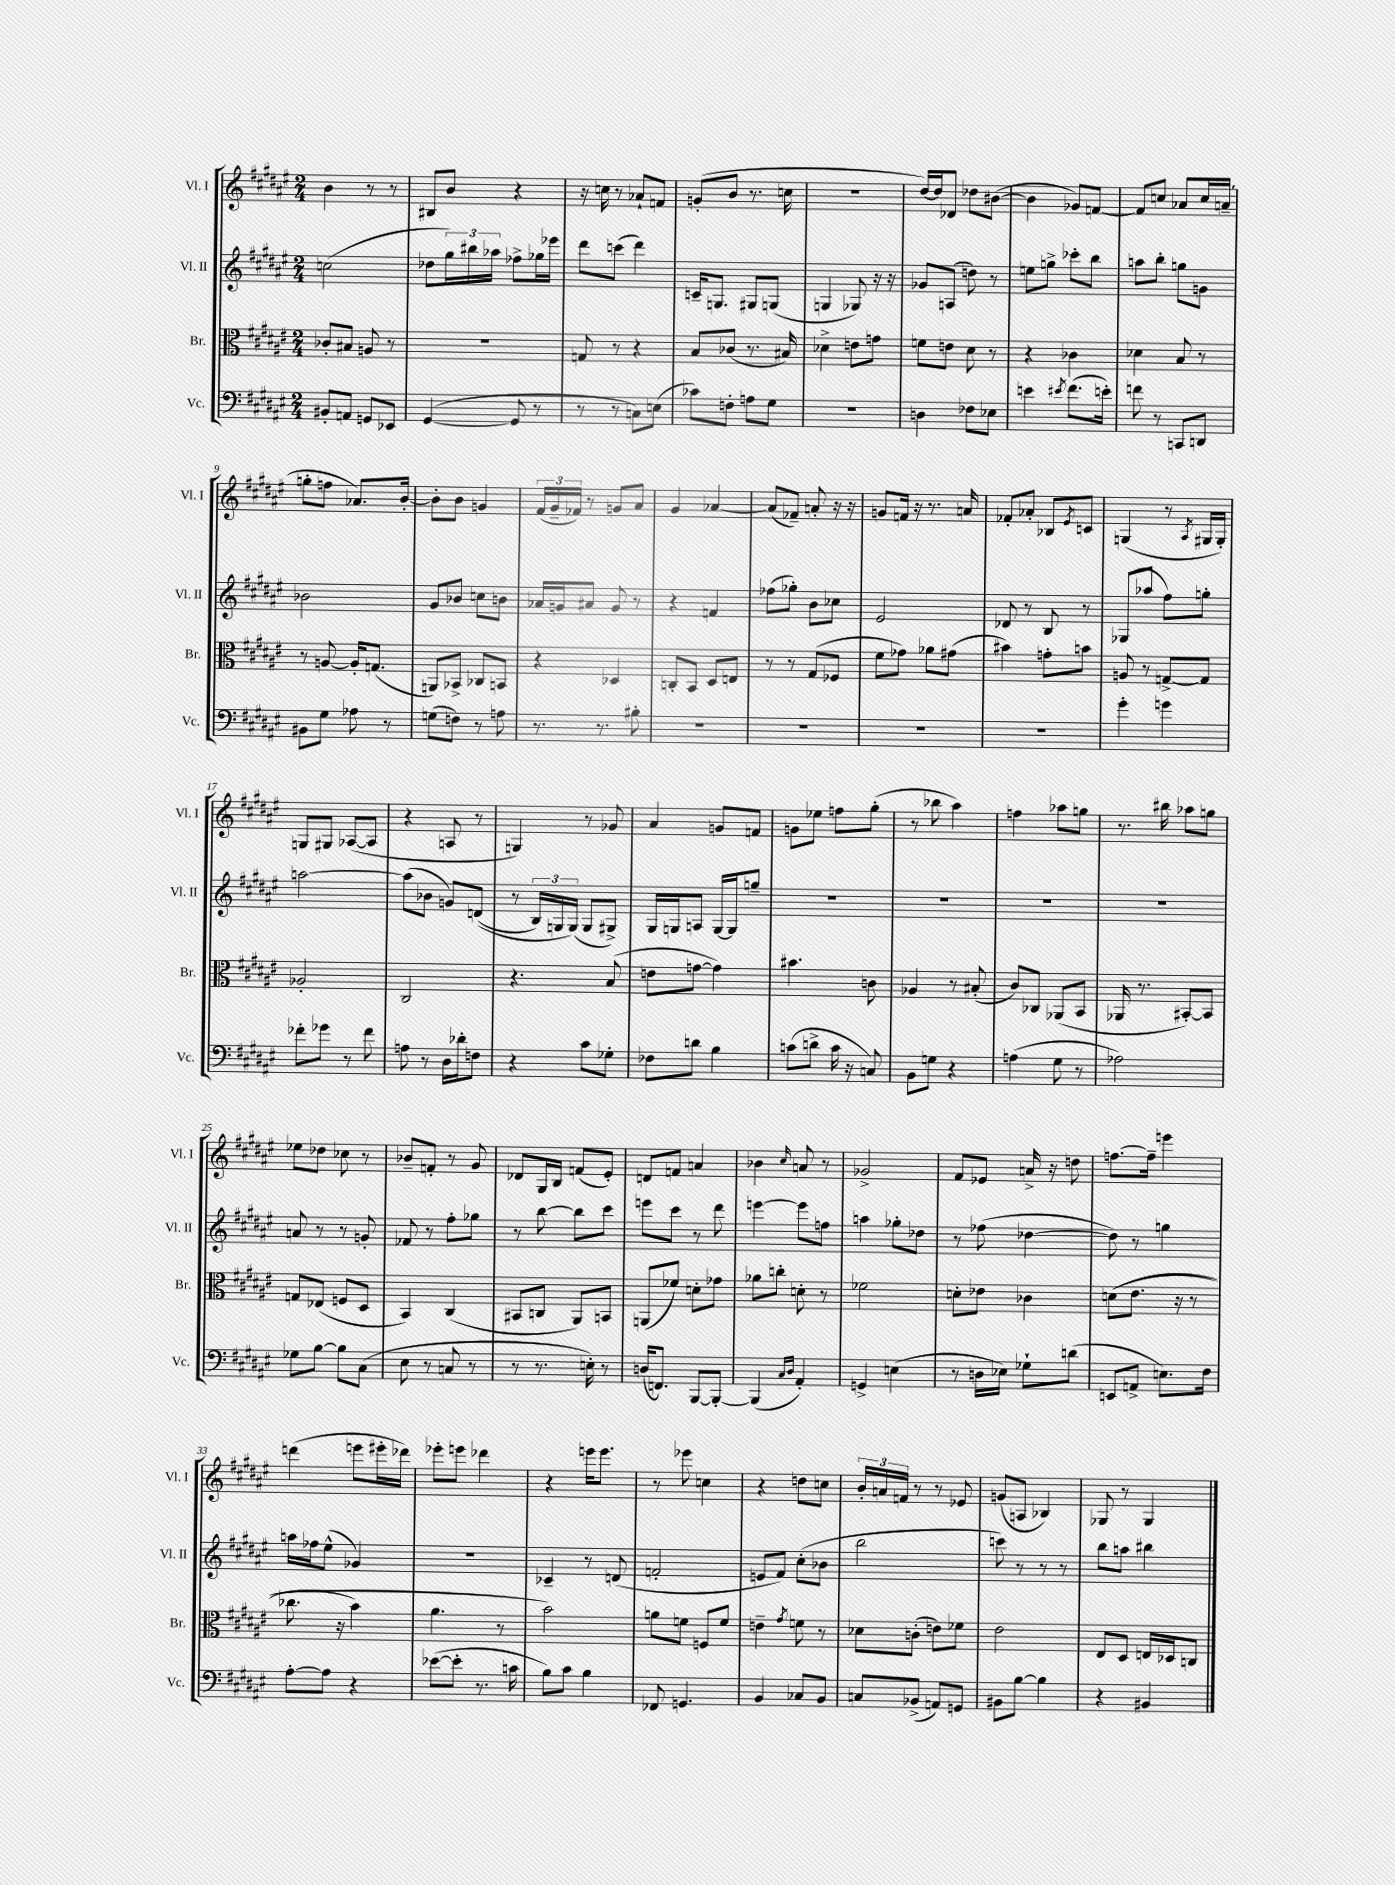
<<
\new StaffGroup <<
\new Staff = "s0" \with { instrumentName = "Vl. I" shortInstrumentName = "Vl. I" } {
    \clef treble \key fis \major \numericTimeSignature \time 2/4
    b'4 r8 r8 |
    bis8 b'8 r4 |
    r16 c''16 r8 aes'8-! f'8 |
    g'8-.( b'8 r8. c''16 |
    R2 |
    dis''16~) dis''16 des'8 des''8 bis'8~( |
    bis'4 ges'8) f'8~ |
    f'8 c''8 aes'8 c''16 a'16--( |
    g''8-. f''8 aes'8.) b'16~-. |
    b'8-. b'8 g'4 |
    \tuplet 3/2 { fis'16( gis'16-- fes'16) } r8 g'8 ais'8 |
    gis'4 aes'4~ |
    aes'8( fes'8--) a'8-. r16 r16 |
    g'8 f'16 r16 r8. a'16 |
    fes'8-. aes'8-. bes8 \acciaccatura { eis'8 } c'8 |
    g4( r8 \acciaccatura { ais8 } gis16 gis16-.) |
    g8 gis8 aes8~( aes8 |
    r4 a8 r8 |
    g4) r8 ges'8 |
    ais'4 g'8 f'8 |
    g'8 ees''8 f''8 gis''8-.( |
    r8 bes''8 ais''4) |
    f''4 aes''8 g''8 |
    r8. bis''16 aes''8 g''8 |
    ees''8 des''8 ces''8 r8 |
    bes'8-- f'8-. r8 gis'8 |
    des'8 gis16 b16 f'8( eis'8-.) |
    d'8 f'8 a'4 |
    bes'4 \grace { cis''16 } a'8 r8 |
    ges'2-> |
    fis'8 ees'8 a'16-> r16 d''8 |
    f''8.~ f''16-- e'''4 |
    d'''4( e'''8 eis'''16-. des'''16) |
    ees'''8-. e'''8 des'''4 |
    r4 e'''16 e'''8. |
    r8 ees'''8 c''4 |
    r4 d''8 c''8 |
    \tuplet 3/2 { b'16-. a'16 f'16 } r8 r8 ees'8 |
    g'8( a8 bes4) |
    ges8 r8 ges4 \bar "|." |
}
\new Staff = "s1" \with { instrumentName = "Vl. II" shortInstrumentName = "Vl. II" } {
    \clef treble \key fis \major \numericTimeSignature \time 2/4
    c''2( |
    des''8 \tuplet 3/2 { gis''16) bis''16 aes''16 } fes''8-> ges''16 ees'''16 |
    dis'''8 c'''8( dis'''4) |
    c'16-- g8. gis8 g8( |
    g4 ges8) r16 r16 |
    ges'8 a8( d''8) r8 |
    e''8 g''8-> ces'''8-. b''8 |
    a''8 b''8-. g''8 g'8 |
    bes'2 |
    gis'8 bes'8 c''8 b'8 |
    aes'16 g'16 ais'8 g'8 r8 |
    r4 f'4 |
    fes''8( ges''8-.) b'8 ces''8 |
    eis'2 |
    des'8 r8 b8 r8 |
    ges8( aes''8 fis''8) g''8-. |
    a''2~ |
    a''8( bes'8 g'8) d'8(\( |
    r8 \tuplet 3/2 { b16) g16 g16(\) } g8 gis8->) |
    gis16 g16 a8 g16~ g16 g''8-- |
    R2 |
    R2 |
    R2 |
    R2 |
    a'8 r8 r8 g'8-. |
    fes'8 r8 fis''8-. ges''8 |
    r8 b''8~ b''8 cis'''8 |
    e'''8 cis'''8 r8 dis'''8 |
    e'''4~ e'''8 f''8 |
    a''4 ges''8-. des''8 |
    r8 fes''8( des''4~ |
    des''8) r8 g''4 |
    a''16 fes''16 eis''8-^( ges'4) |
    r2 |
    ces'4-- r8 d'8( |
    f'2-. |
    e'8 fis'8) cis''8-.( bes'8 |
    b''2 |
    c'''8) r8 r8 r8 |
    b''8 a''8 bis''4 \bar "|." |
}
\new Staff = "s2" \with { instrumentName = "Br." shortInstrumentName = "Br." } {
    \clef alto \key fis \major \numericTimeSignature \time 2/4
    ces'8-. bis8 a8 r8 |
    r2 |
    g8 r8 r4 |
    b8 ces'8( r8. bis16) |
    des'4-> e'8 g'8 |
    f'8 e'8 dis'8 r8 |
    r4 ces'4 |
    des'4 b8 r8 |
    r8 a8~ a16-. g8.( |
    a,8) bes,8-> ces8 b,8 |
    r4 des4 |
    c8-. b,8 dis8 e8 |
    r8 r8 gis8( fes8 |
    fis'8 ges'8) aes'8 gis'8( |
    bis'4) g'8-. b'8 |
    a8 r8 g8~-> g8 |
    aes2-. |
    cis2 |
    r4. b8( |
    e'8 g'8~ g'4) |
    bis'4. c'8 |
    aes4 r8 bis8-.( |
    cis'8) ces8 aes,8( b,8 |
    aes,16 r8. bis,8~-.) bis,8 |
    g8 ees8( f8 dis8 |
    b,4) cis4( |
    bis,8 c8 ais,8) b,8 |
    a,8( fes'8) d'8-. ges'8 |
    aes'8 c''8-. d'8-. r8 |
    fes'2 |
    d'8-. ees'8 ces'4 |
    d'8(\( eis'8. r16 r8 |
    ces''8. r16 b'4) |
    ais'4. r8 |
    b'2\) |
    a'8 f'8 f8 f'8 |
    e'4-- \acciaccatura { gis'8 } f'8 r8 |
    des'8 c'8-.( e'8) fes'8 |
    eis'2 |
    eis8 dis8 e16 des16 c8 \bar "|." |
}
\new Staff = "s3" \with { instrumentName = "Vc." shortInstrumentName = "Vc." } {
    \clef bass \key fis \major \numericTimeSignature \time 2/4
    bis,8-. a,8 g,8 ees,8 |
    gis,4~( gis,8 r8 |
    r8 r8 c8) e8( |
    ces'8) f8-. a8 gis8 |
    r2 |
    d4 fes8 ees8 |
    e'4 \acciaccatura { eis'8 } fis'8.( e'16-.) |
    f'8 r8 c,8 d,8 |
    bis,8 gis8 aes8 r8 |
    g8( f8) r8 a8 |
    r8. r8. bis8-. |
    R2 |
    R2 |
    R2 |
    R2 |
    gis'4-. g'4 |
    fes'8-. ges'8 r8 fes'8 |
    a8 r8 dis16 des'16-. f8 |
    r4 cis'8 ges8-. |
    fes8 d'8 b4 |
    c'8( d'8-> c'16 r16 c8) |
    b,8 g8 r4 |
    a4( gis8 r8 |
    aes2) |
    ges8 b8~ b8 cis8( |
    eis8 r8 c8 r8 |
    r8 r8. e16-.) r8 |
    d16( f,8.) b,,8~ b,,8~-. |
    b,,4( \grace { cis16 dis16 } ais,4-.) |
    g,4-> e4( |
    r8 d16 ees16) ges8-! d'8( |
    e,8 a,8-> e8.) fis16 |
    ais8~-. ais8 r4 |
    ees'8~( ees'8-. r8. c'16 |
    b8) cis'8 b4 |
    fes,8 g,4. |
    b,4 ces8 b,8 |
    c8 bes,8->( a,8) g,8 |
    bis,8 b8~ b4 |
    r4 bis,4 \bar "|." |
}
>>
>>
